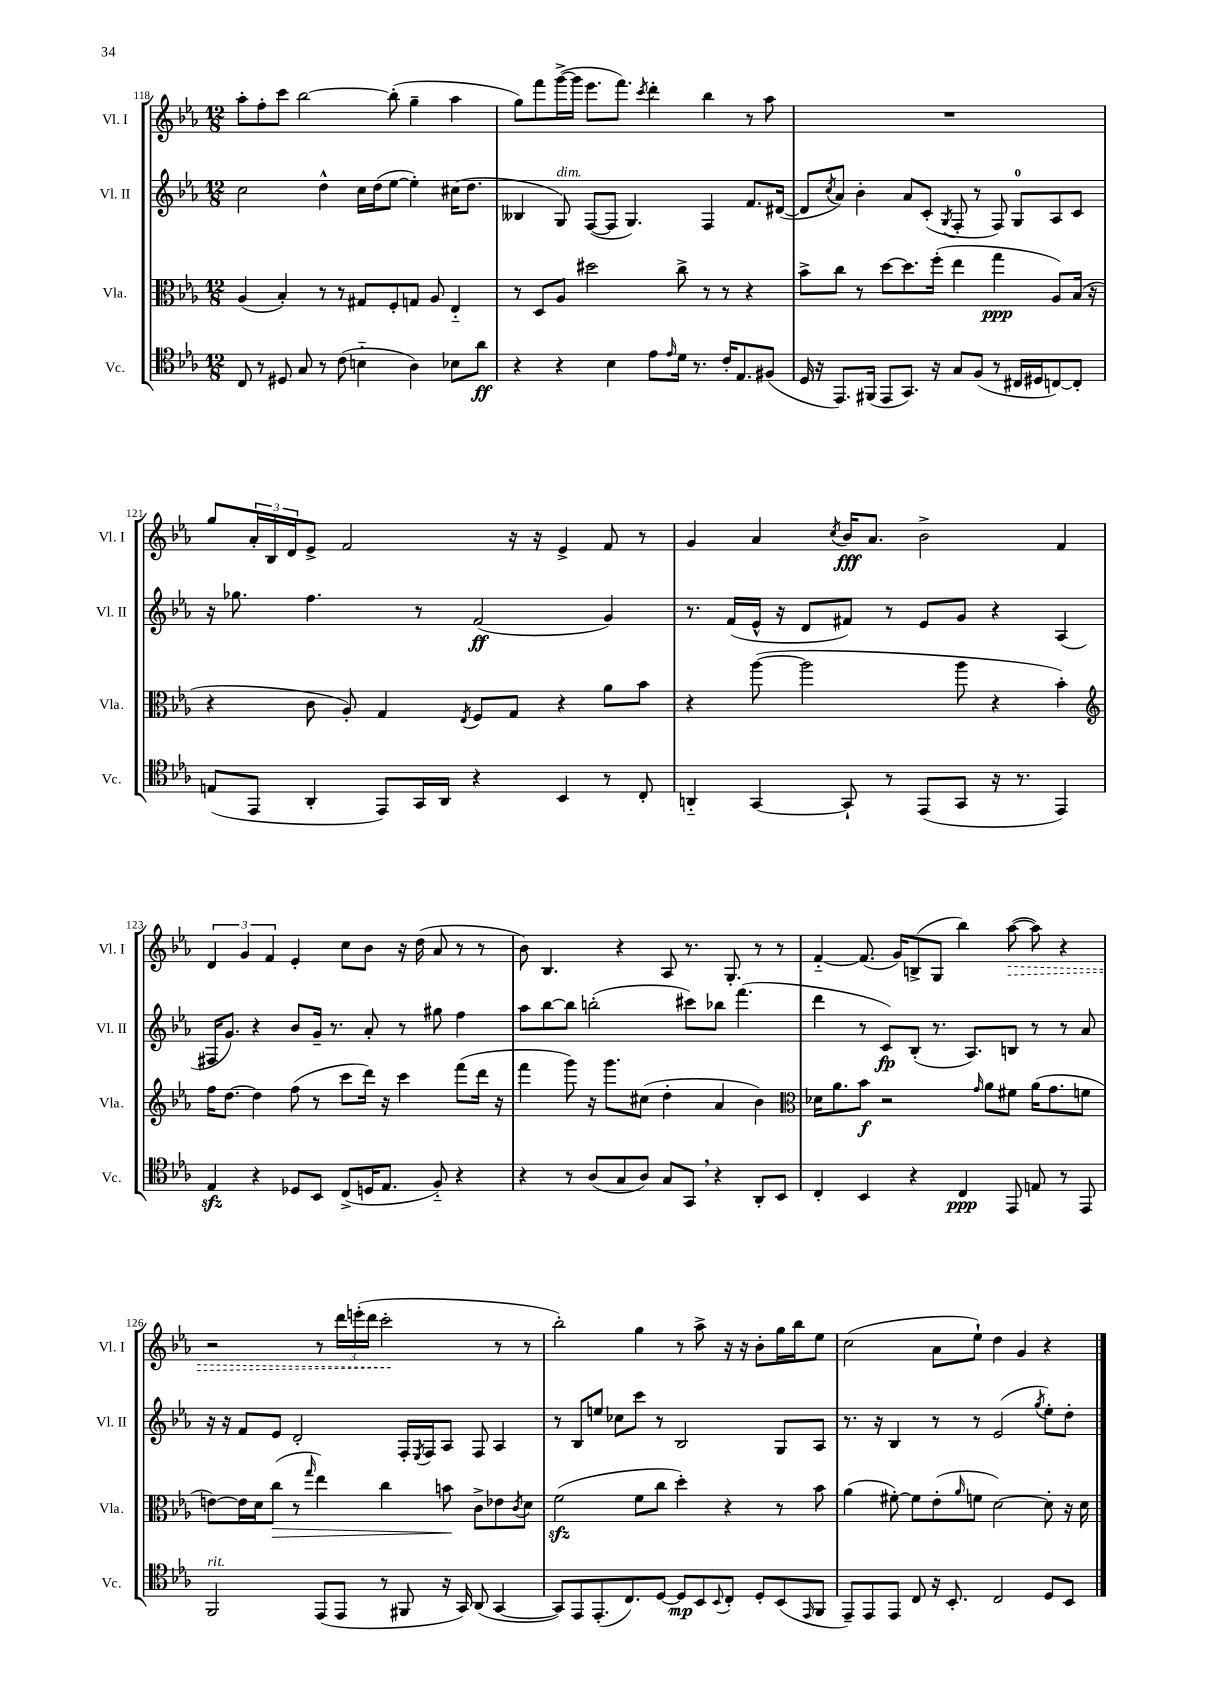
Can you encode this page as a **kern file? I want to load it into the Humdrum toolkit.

**kern	**kern	**kern	**kern
*staff4	*staff3	*staff2	*staff1
*clefC4	*clefC3	*clefG2	*clefG2
*k[b-e-a-]	*k[b-e-a-]	*k[b-e-a-]	*k[b-e-a-]
*M12/8	*M12/8	*M12/8	*M12/8
8C	(4A-	2cc	8aa-'
8r	.	.	8ff'
8D#	4B-')	.	8ccc
8G	.	.	[2bb-
8r	8r	4dd^^	.
(8c	8r	.	.
4B'~	8G#	16cc	.
.	.	(16dd	.
.	8F'	[8ee-	(8bb-']
4A-)	8G	4ee-'])	4gg~
.	8A-	.	.
8B-	4E-'~	(16cc#	4aa-
.	.	8.dd	.
8a-	.	.	.
=	=	=	=
4r	8r	4B--	8gg)
.	8D	.	8fff
4r	8A-	8G)	([16ggg^
.	.	.	16ggg]
.	2dd#	([8F	8.eee-
4B-	.	8F]	.
.	.	.	8.fff)
.	.	4.G)	.
.	.	.	8qccc
8e-	.	.	4ddd'
16qqe-	.	.	.
16d	8cc^	.	.
8.r	.	.	.
.	8r	4F	4bb-
16c'	8r	.	.
8.E-	.	.	.
.	4r	8.f	8r
(8F#	.	.	8aa-
.	.	([16d#	.
=	=	=	=
16D	8b-^	8d#]	1.r
16r	.	.	.
.	.	8qcc	.
8.EE-)	8cc	8a-)	.
.	8r	4b-'	.
(16FF#	.	.	.
8EE-	[8dd	.	.
8.GG)	8.dd]	8a-	.
.	.	(8c'	.
16r	(16ff'	.	.
.	.	8qG	.
8G	4ee-	8F'	.
(8F	.	8r	.
8r	4gg	8F)	.
16C#	.	8G	.
16D#	.	.	.
[8C)	8A-)	8A-	.
8C']	(16B-	8c	.
.	16r	.	.
=	=	=	=
(8E	4r	16r	8gg
.	.	8.gg-	.
8EE-	.	.	24a-'
.	.	.	24B-
.	.	.	24d
4AA-'	8c	4.ff	8e-^
.	8A-')	.	2f
8EE-)	4G	.	.
16GG	.	8r	.
16AA-	.	.	.
.	8qE-	.	.
4r	8F	(2f	.
.	8G	.	16r
.	.	.	16r
4BB-	4r	.	4e-^
8r	8a-	4g)	8f
8C'	8b-	.	8r
=	=	=	=
4AA'~	4r	8.r	4g
.	.	(16f	.
[4GG	([8aa-	16e-^^	4a-
.	.	16r	.
.	2aa-]	8d	.
.	.	.	8qcc
8GG`]	.	8f#)	16b-
.	.	.	8.a-
8r	.	8r	.
(8EE-	.	8e-	2b-^
8GG	8aa-	8g	.
16r	4r	4r	.
8.r	.	.	.
4EE-)	4b-')	(4A-	4f
=	=	=	=
*	*clefG2	*	*
4E-	16ff	16F#	6d
.	[8.dd	8.g)	.
.	.	.	6g
4r	4dd]	4r	.
.	.	.	6f
8D-	(8ff	8b-	4e-'
8BB-	8r	16g~	.
.	.	8.r	.
(8C^	8ccc	.	8cc
16D	16ddd)	8a-'	8b-
8.E-	16r	.	.
.	4ccc	8r	16r
.	.	.	(16dd
8F'~)	.	8gg#	8a-
4r	(8fff	4ff	8r
.	16ddd	.	8r
.	16r	.	.
=	=	=	=
4r	4fff	8aa-	8b-)
.	.	[8bb-	4.B-
8r	8ggg)	8bb-]	.
(8A-	16r	(2bb'	.
.	8.ggg	.	.
8G	.	.	4r
8A-)	(8cc#	.	.
8G	4dd'	.	8A-
8GG	.	8ccc#)	8.r
4r	4a-	8bb-	.
.	.	.	8.G'
.	.	(4.fff	.
8AA-'	4b-)	.	8r
8BB-	.	.	8r
=	=	=	=
*	*clefC3	*	*
4C'	16d-	4ddd	[4f'~
.	8.a-	.	.
4BB-	8b-	8r	(8.f]
.	2r	8c)	.
.	.	.	16g)
4r	.	(8B-'	(8B^
.	.	8.r	8G
4C	.	.	4bb-)
.	.	8.A-)	.
.	16qqg	.	.
.	8a-	.	.
8EE-	8f#	8B	([8aa-
8E	(16a-	8r	8aa-])
.	8.g	.	.
8r	.	8r	4r
8EE-	8f	8a-	.
=	=	=	=
2FF	[8e)	16r	2r
.	.	16r	.
.	16e]	8f	.
.	16d	.	.
.	(8cc	8e-	.
.	8r	2d'	.
.	16qqgg	.	.
(8EE-	4ee-)	.	8r
8EE-	.	.	24ddd
.	.	.	(24eee'
.	.	.	24ddd
8r	4cc	.	2ccc'
8FF#	.	16F'	.
.	.	8qE-	.
.	.	16F	.
16r	8b	8A-	.
16GG)	.	.	.
(8AA-	8c^	8F	.
[4GG	8e-	4A-	8r
.	8qc	.	.
.	8d	.	8r
=	=	=	=
8GG])	(2f	8r	2bb-')
8EE-	.	8B-	.
(8.EE-'	.	8ee	.
.	.	8cc-	.
8.C)	.	.	.
.	8f	8ccc	4gg
[8D	8cc	8r	.
8D]	4dd')	2B-	8r
8BB-	.	.	8aa-^
8qqBB-	.	.	.
8C'	4r	.	16r
.	.	.	16r
8D'	.	.	8b-'
(8BB-	8r	8G	16gg
.	.	.	16bb-
16qqEE-	.	.	.
8FF	8b-	8A-	8ee-
=	=	=	=
8EE-~)	(4a-	8.r	(2cc
8EE-	.	.	.
.	.	16r	.
8EE-	[8f#')	4B-	.
8C	8f#]	.	.
16r	(8e-'	8r	8a-
8.BB-'	.	.	.
.	16qqa-	.	.
.	8f	8r	8ee-`)
2C	[2d)	(2e-	4dd
.	.	.	4g
.	.	8qgg	.
8D	8d']	8ee-')	4r
8BB-	16r	8dd'	.
.	16d	.	.
==	==	==	==
*-	*-	*-	*-
